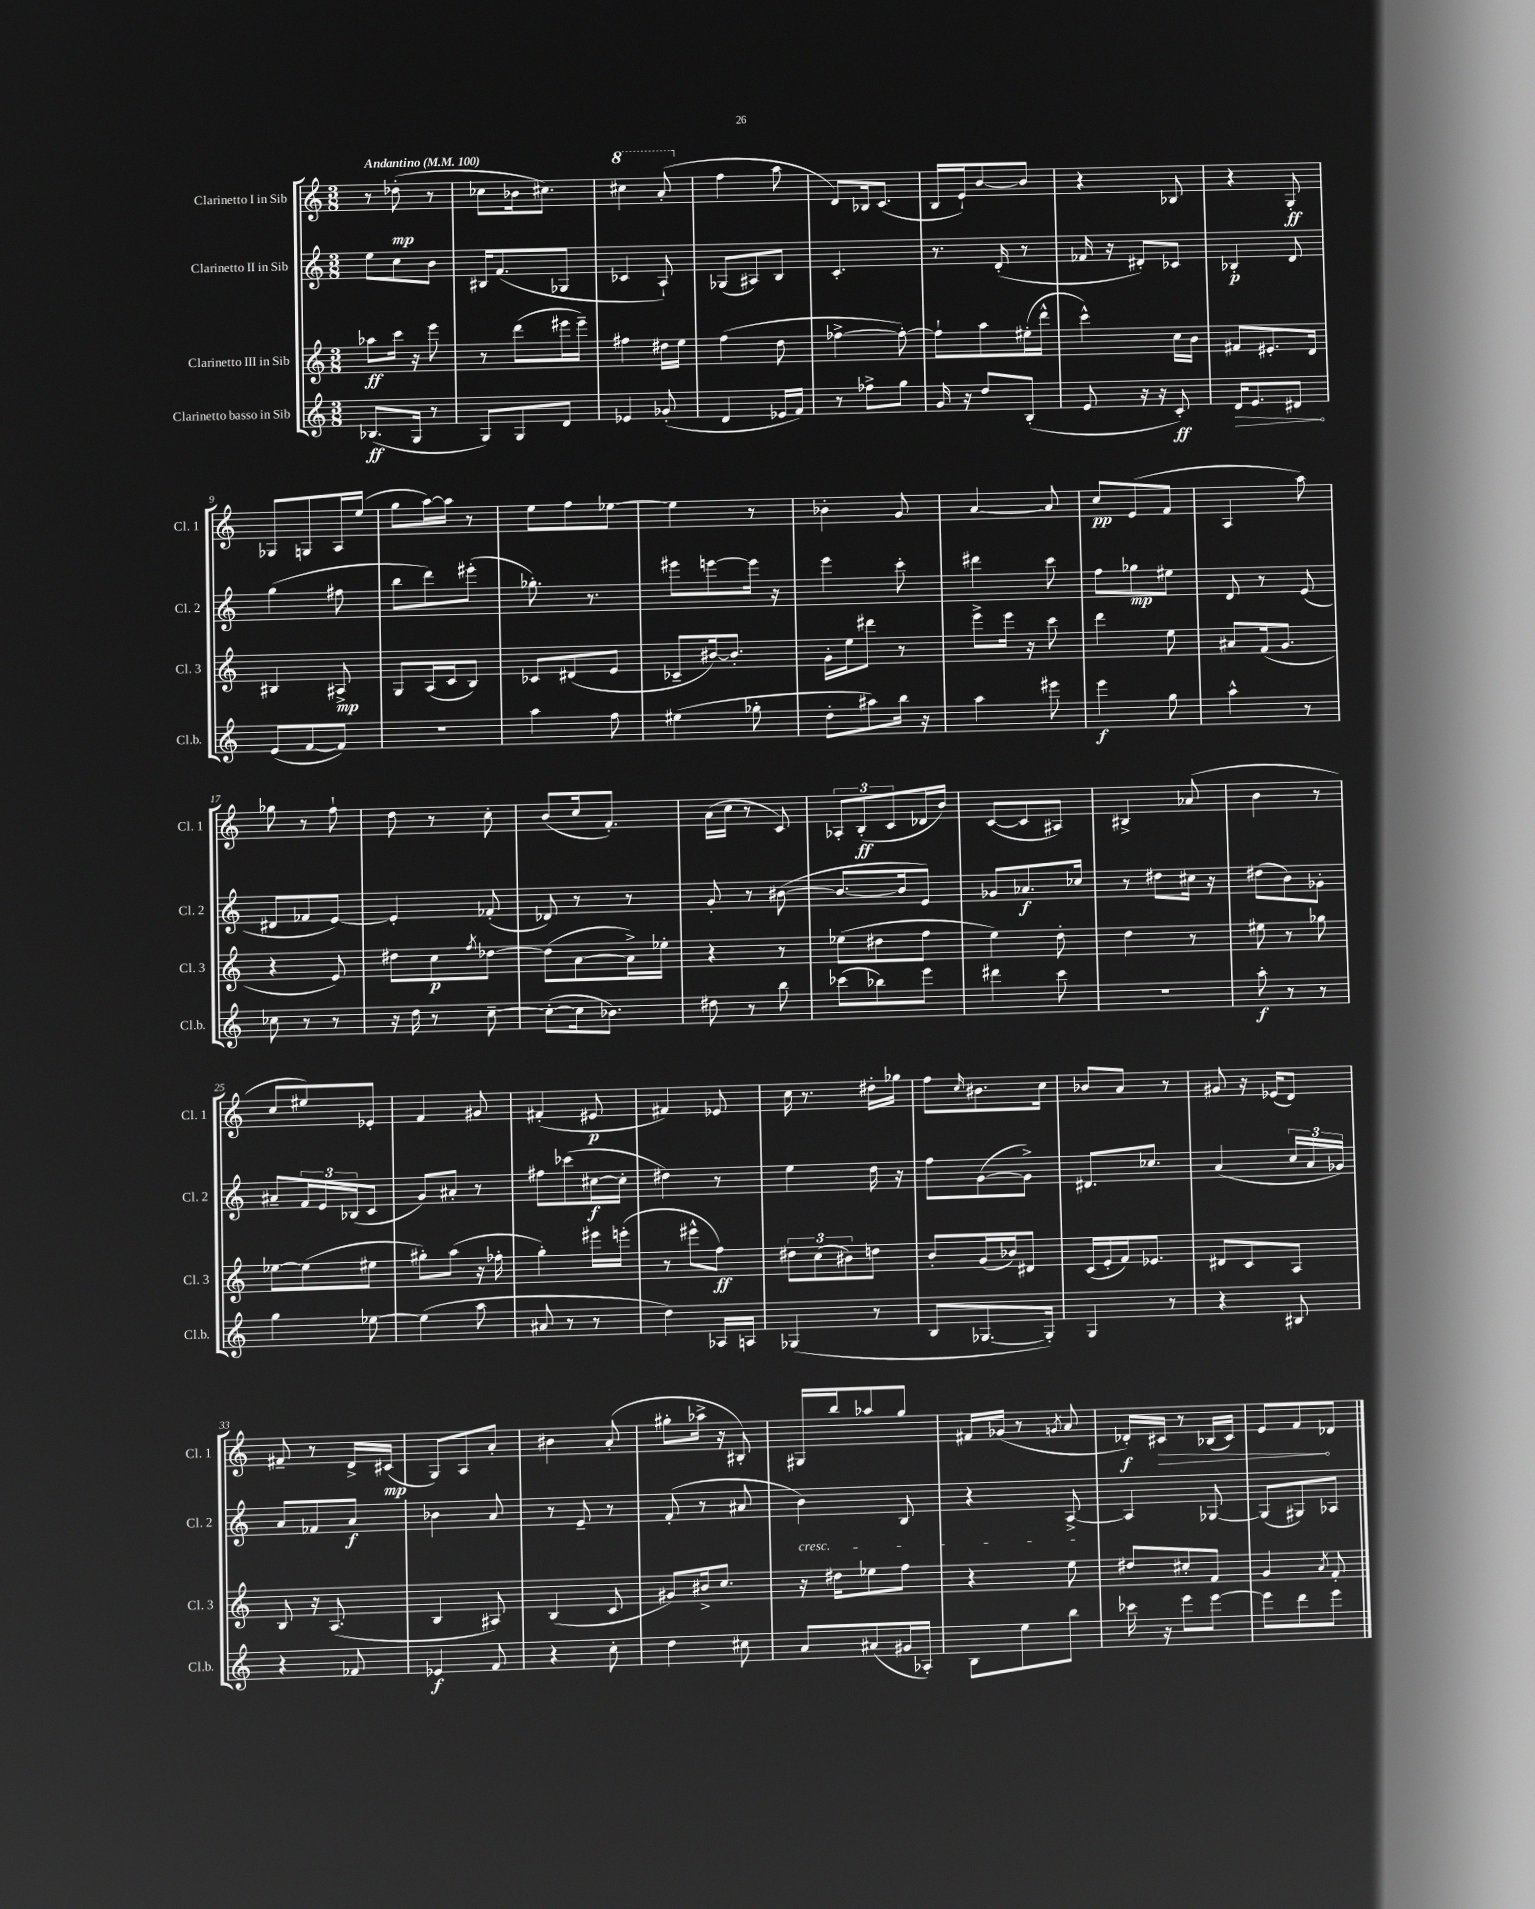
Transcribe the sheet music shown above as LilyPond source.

<<
\new StaffGroup <<
\new Staff = "s0" \with { instrumentName = "Clarinetto I in Sib" shortInstrumentName = "Cl. 1" } {
    \clef treble \key c \major \numericTimeSignature \time 3/8 \tempo "Andantino" 4 = 100
    r8 des''8-.\mp( r8 |
    ces''8 bes'16 cis''8.) |
    \ottava #1 cis'''4 a''8-.( \ottava #0 |
    f''4 a''8 |
    d'8) bes16 c'8.( |
    b16 e'16-!) b'8~ b'8 |
    r4 bes8 |
    r4 g8-.\ff |
    ges8 g8 a16 e''16( |
    g''8 a''16~) a''16 r8 |
    e''8 f''8 ees''8~ |
    ees''4 r8 |
    bes'4-. g'8 |
    a'4~ a'8 |
    c''8\pp e'8( f'8 |
    a4 a''8) |
    ges''8 r8 f''8-! |
    d''8 r8 c''8-. |
    b'8( c''16 f'8.-.) |
    a'16( c''16 r8 c'8) |
    \tuplet 3/2 { aes8-. b8-.\ff( c'8 } des'16 b'16) |
    c'8~( c'8 ais8) |
    bis4-> aes'8( |
    b'4 r8 |
    c''8 eis''8) ees'8-. |
    f'4 gis'8 |
    fis'4-.( eis'8\p |
    fis'4) ees'8 |
    c''16 r8. dis''16-. ges''16 |
    f''8 \grace { c''16 } bis'8. c''16 |
    bes'8 a'8 r8 |
    gis'8 r16 ees'16( d'8) |
    fis'8-- r8 d'16-> cis'16\mp( |
    g8) a8 a'8-. |
    bis'4 a'8-.( |
    gis''8-. aes''16-> r16 bis8-.) |
    gis16 b''16 aes''8 g''8 |
    fis'16 ges'16( r8 \acciaccatura { g'8 } a'8 |
    des'16-.\f) \once \override Hairpin.circled-tip = ##t cis'16\> r8 bes16( cis'16) |
    e'8 f'8\! des'8 \bar "|." |
}
\new Staff = "s1" \with { instrumentName = "Clarinetto II in Sib" shortInstrumentName = "Cl. 2" } {
    \clef treble \key c \major \numericTimeSignature \time 3/8
    e''8 c''8 b'8 |
    bis16 f'8.( ges8 |
    ces'4 a8-!) |
    ges8( ais8) b8 |
    c'4.-. |
    r8. d'16-.( r8 |
    fes'16 r16 dis'8-.) ces'8 |
    bes4-.\p d'8 |
    g''4( fis''8 |
    b''8 d'''8) eis'''8-.( |
    ges''8.-.) r8. |
    eis'''8 e'''8~ e'''16 r16 |
    e'''4 c'''8-. |
    dis'''4 c'''8 |
    f''8 ges''8\mp eis''8 |
    d'8 r8 e'8( |
    dis'8 fes'8 e'8~) |
    e'4-. fes'8-.( |
    des'8) r8 r8 |
    g'8-. r8 bis'8~( |
    bis'8.~ bis'16 e'8) |
    ges'8 aes'8.\f ces''16 |
    r8 dis''8 cis''16 r16 |
    dis''8( b'8) ges'8-. |
    ais'8-- \tuplet 3/2 { f'16 e'16 bes16( } c'8 |
    g'8) ais'8-. r8 |
    fis''8 ces'''8( cis''16~\f cis''16-. |
    dis''4) r8 |
    e''4 d''16 r16 |
    f''8 g'8~( g'8->) |
    dis'8. ces''8. |
    a'4( \tuplet 3/2 { c''16 a'16 ges'16) } |
    a'8 fes'8 a'8\f |
    bes'4 a'8 |
    r8 e'8-- r8 |
    f'8-.( r8 ais'8 |
    b'4\cresc) b8 |
    r4 a8~->\! |
    a4 ges8~ |
    ges8( gis8) aes8 \bar "|." |
}
\new Staff = "s2" \with { instrumentName = "Clarinetto III in Sib" shortInstrumentName = "Cl. 3" } {
    \clef treble \key c \major \numericTimeSignature \time 3/8
    aes''8\ff c'''16 r16 e'''8 |
    r8 d'''8( eis'''16 eis'''16--) |
    fis''4 dis''16 e''16 |
    f''4( d''8 |
    fes''4~-> fes''8~-.) |
    fes''8-! a''8 eis''16-.( d'''16-^ |
    c'''4-^) c''16 b'16 |
    fis'8 eis'8.-. d'16 |
    bis4 ais8->\mp |
    g8 a16( c'16 b8) |
    ces'8 dis'8( e'8 |
    ces'8-- bis'16~) bis'8.-. |
    g'16-. e''16 dis'''8 r8 |
    e'''8-> e'''16 r16 c'''8 |
    d'''4 e''8 |
    ais'8 f'16( g'8. |
    r4 e'8) |
    dis''8 c''8\p \acciaccatura { f''8 } des''8~ |
    des''8( a'8~ a'16->) ees''16-. |
    r4 r8 |
    ees''8( dis''8 f''8 |
    e''4) d''8-. |
    d''4 r8 |
    eis''8 r8 ges''8 |
    ees''8~ ees''8( eis''8 |
    gis''8-.) a''8( r16 fes''16-. |
    g''4-.) eis'''16 e'''16-.( |
    r8 eis'''8-^ f''8\ff) |
    \tuplet 3/2 { dis''8 c''8( bis'8) } d''8 |
    b'8-. g'16( bes'16) dis'8 |
    c'16( e'16-. f'16) ees'8. |
    dis'8 c'8 a8 |
    b8 r16 a8.( |
    b4 ais8) |
    b4( c'8 |
    gis'8) bis'16-> c''8. |
    r16 dis''16 ees''8 f''8 |
    r4 e''8 |
    dis''8 cis''8-. f'8 |
    g'4 \acciaccatura { a'8 } f'8-. \bar "|." |
}
\new Staff = "s3" \with { instrumentName = "Clarinetto basso in Sib" shortInstrumentName = "Cl.b." } {
    \clef treble \key c \major \numericTimeSignature \time 3/8
    bes8.\ff( g16 r8 |
    g8) g8 d'8 |
    ees'4 ges'8-.( |
    d'4 ees'16 f'16) |
    r8 fes''8-> g''8 |
    g'16 r16 d''8 b8-.( |
    e'8 r16 r16 c'8-.\ff) |
    \once \override Hairpin.circled-tip = ##t d'16\> e'8. dis'8\! |
    e'8( f'8~ f'8) |
    R4. |
    a''4 f''8 |
    eis''4( ges''8-. |
    d''8-. ais''8) b''16 r16 |
    a''4 eis'''8 |
    e'''4\f g''8 |
    a''4-^ r8 |
    ces''8 r8 r8 |
    r16 d''16 r8 c''8~-- |
    c''8~-.( c''16 bes'8.) |
    dis''8 r8 b''8 |
    ces'''8( bes''8) e'''8 |
    dis'''4 c'''8 |
    R4. |
    a''8-.\f r8 r8 |
    g''4 ees''8~ |
    ees''4( a''8 |
    ais'8 r8 r8 |
    d''4) aes16 a16 |
    ges4( r8 |
    b8 ges8.~ ges16-.) |
    g4 r8 |
    r4 bis8 |
    r4 fes'8 |
    ees'4\f f'8 |
    r4 c''8-. |
    d''4 cis''8 |
    a'8 ais'8( gis'16 aes16-.) |
    b8 e''8 b''8 |
    ces'''16 r16 e'''8 e'''8~ |
    e'''8 d'''8 e'''8 \bar "|." |
}
>>
>>
